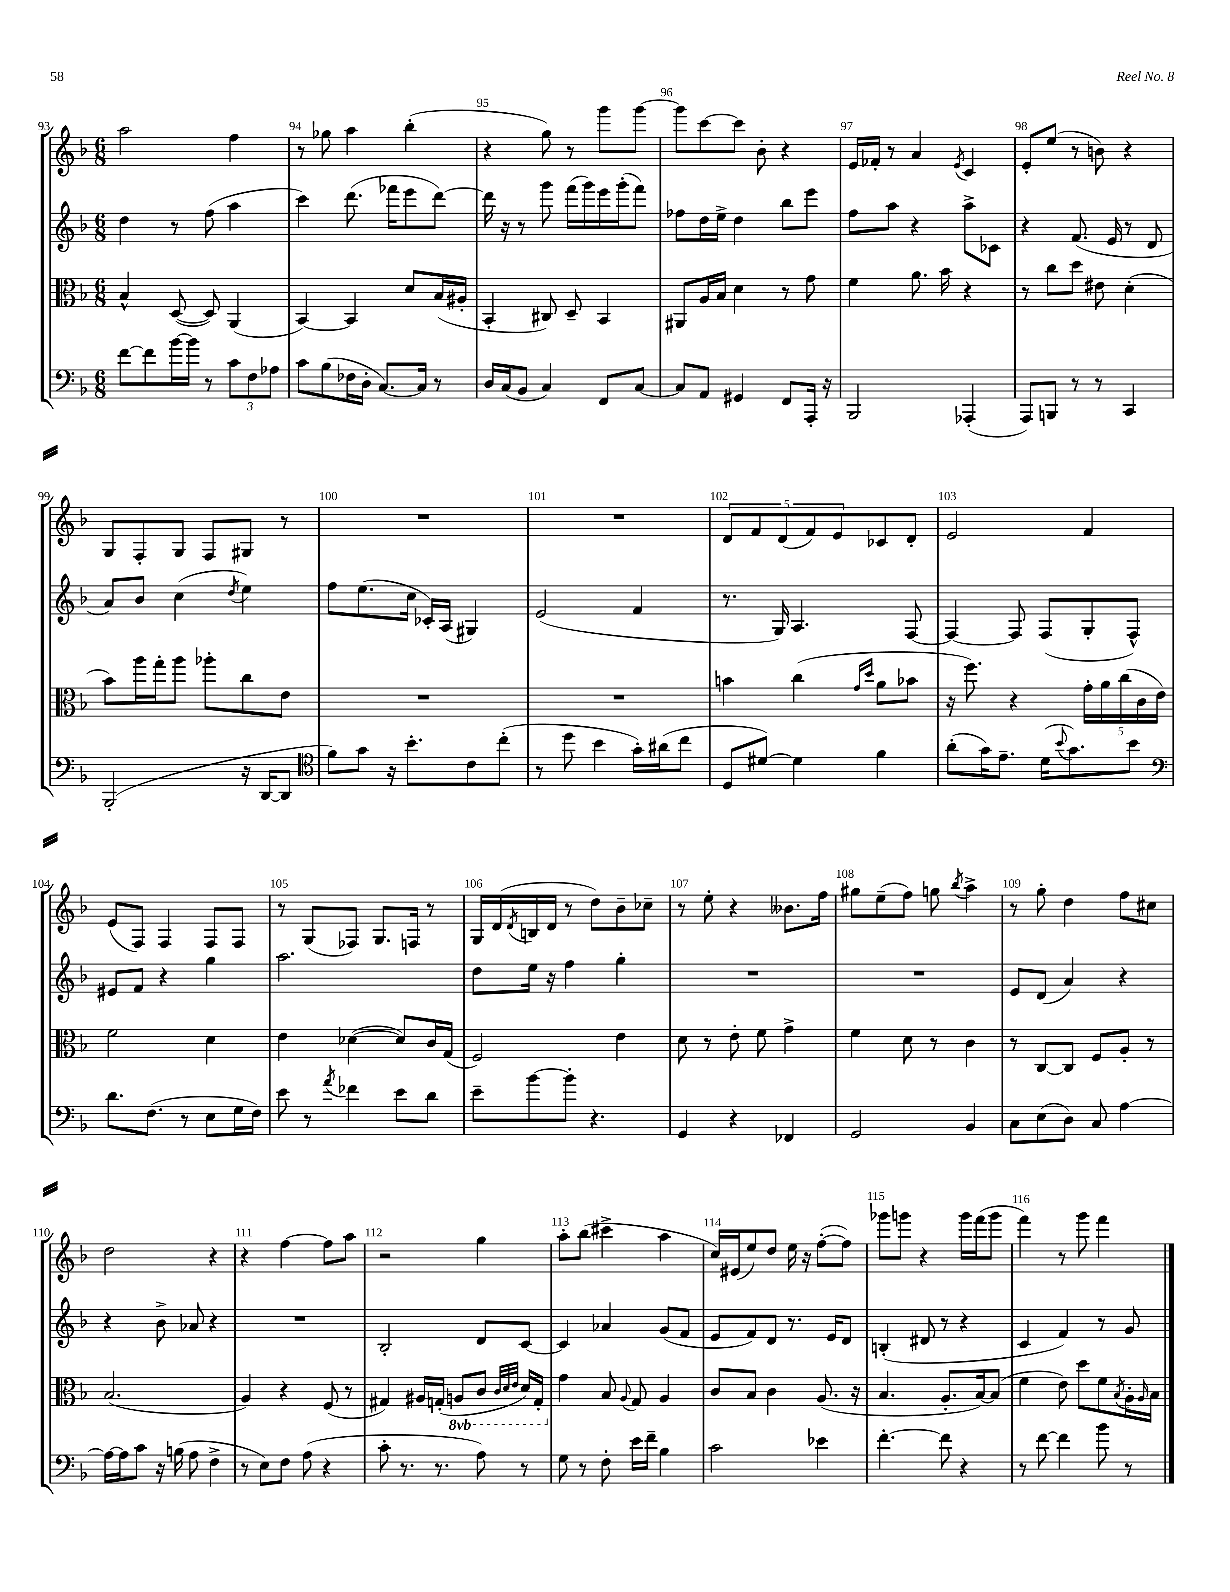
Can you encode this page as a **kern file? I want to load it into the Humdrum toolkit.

**kern	**kern	**kern	**kern
*staff4	*staff3	*staff2	*staff1
*clefF4	*clefC3	*clefG2	*clefG2
*k[b-]	*k[b-]	*k[b-]	*k[b-]
*M6/8	*M6/8	*M6/8	*M6/8
[8f	4B-^^	4dd	2aa
8f]	.	.	.
[16b-	([8D	8r	.
16b-]	.	.	.
8r	8D])	(8ff	.
12c	(4AA	4aa	4ff
12F	.	.	.
12A-	.	.	.
=	=	=	=
8c	[4BB-)	4ccc)	8r
(8B-	.	.	8gg-
16F-	4BB-]	(8.ddd	4aa
16D'	.	.	.
[8.C)	.	.	.
.	.	16fff-	.
.	8d	8eee	(4bb-'
16C]	.	.	.
8r	(16B-	[8ddd)	.
.	16A#'	.	.
=	=	=	=
16D	4BB-'	16ddd]	4r
(16C	.	16r	.
8BB-	.	8r	.
4C)	8C#)	8ggg	8gg)
.	8D~	(16fff	8r
.	.	16ggg)	.
8FF	4BB-	16eee	8ggg
.	.	(16ggg'	.
[8C	.	8fff)	[8ggg
=	=	=	=
8C]	8AA#	8ff-	8ggg]
8AA	16A	16dd	[8ccc
.	16B-	16ee^	.
4GG#	4d	4dd	8ccc]
.	.	.	8b-'
8FF	8r	8bb-	4r
16AAA'	8g	8eee	.
16r	.	.	.
=	=	=	=
2BBB-	4f	8ff	16e
.	.	.	16f-'
.	.	8aa	8r
.	8.a	4r	4a
.	16b-	.	.
.	.	.	8qe
(4AAA-'	4r	8aa^	4c
.	.	8c-	.
=	=	=	=
8AAA)	8r	4r	8e'
8BBB	8cc	.	(8ee
8r	8dd	(8.f	8r
8r	8e#	.	8b)
.	.	16e	.
4CC	(4d'	8r	4r
.	.	8d	.
=	=	=	=
(2BBB-'	8b-)	8a)	8G
.	16aa	8b-	8F'
.	16gg'	.	.
.	8aa	(4cc	8G
.	8aa-'	.	8F
.	.	8qdd	.
16r	8cc	4ee)	8G#
[16DD	.	.	.
8DD]	8e	.	8r
=	=	=	=
*clefC4	*	*	*
8f)	2.r	8ff	2.r
8g	.	(8.ee	.
16r	.	.	.
8.b-'	.	16cc	.
.	.	16c-')	.
.	.	(16A	.
8c	.	4G#)	.
(8cc'	.	.	.
=	=	=	=
8r	2.r	(2e	2.r
8dd	.	.	.
4b-	.	.	.
16g')	.	4f	.
(16a#	.	.	.
8cc	.	.	.
=	=	=	=
8D	4b	8.r	10d
.	.	.	10f
[8d#)	.	.	.
.	.	16G)	.
.	.	.	(10d
4d#]	(4cc	4.A	.
.	.	.	10f)
.	.	.	10e
.	16qqg	.	.
.	16qqdd	.	.
4f	8a	.	8c-
.	8b-	[8F	8d'
=	=	=	=
(8a'	16r	4F_	2e
.	8.ff)	.	.
16g)	.	.	.
8.e~	.	.	.
.	4r	8F]	.
(16d	.	(8F	.
8qqb-	.	.	.
8.g)	.	.	.
.	20g'	8G'	4f
.	20a	.	.
.	(20cc	.	.
8b-	.	8F^^)	.
.	20c	.	.
.	20e)	.	.
=	=	=	=
*clefF4	*	*	*
8.d	2f	8e#	(8e
.	.	8f	8F)
(8.F	.	.	.
.	.	4r	4F
8r	.	.	.
8E	4d	4gg	8F
16G	.	.	8F
16F)	.	.	.
=	=	=	=
8e	4e	2.aa	8r
8r	.	.	(8G
8qa	.	.	.
4f-	([4d-	.	8F-)
.	.	.	8.G
8e	8d-])	.	.
.	.	.	16F
8d	16c	.	8r
.	(16G	.	.
=	=	=	=
8e~	2F)	8dd	16G
.	.	.	(16d
.	.	.	8qd
[8b-	.	16ee	16B
.	.	16r	16d
8b-']	.	4ff	8r
4.r	.	.	8dd)
.	4e	4gg'	8b-~
.	.	.	8cc-~
=	=	=	=
4GG	8d	2.r	8r
.	8r	.	8ee'
4r	8e'	.	4r
.	8f	.	.
4FF-	4g^	.	8.b--
.	.	.	16ff
=	=	=	=
2GG	4f	2.r	8gg#
.	.	.	(8ee~
.	8d	.	8ff)
.	8r	.	8gg
.	.	.	8qbb-
4BB-	4c	.	4aa^
=	=	=	=
8C	8r	8e	8r
(8E	[8C	(8d	8gg'
8D)	8C]	4a)	4dd
8C	8F	.	.
[4A	8A'	4r	8ff
.	8r	.	8cc#
=	=	=	=
16A_	(2.B-	4r	2dd
16A]	.	.	.
8c	.	.	.
16r	.	8b-^	.
(16B	.	.	.
8A	.	8a-	.
4F^	.	4r	4r
=	=	=	=
8r	4A)	2.r	4r
8E)	.	.	.
8F	4r	.	[4ff
(8A	.	.	.
4r	(8F	.	8ff]
.	8r	.	8aa
=	=	=	=
8c'	4G#)	2B-'	2r
8.r	.	.	.
.	16A#	.	.
8.r	(16G'	.	.
.	8AA	.	.
8A)	8C	8d	4gg
.	32qqC	.	.
.	32qqD	.	.
.	32qqE	.	.
8r	16D)	[8c	.
.	16GG'	.	.
=	=	=	=
8G	4g	4c]	8aa'
8r	.	.	(8bb-
8F'	8B-	4a-	4ccc#^
.	8qqA	.	.
16e	8G	.	.
16f~	.	.	.
4B-	4A	(8g	4aa
.	.	8f	.
=	=	=	=
2c	8c	8e	16cc)
.	.	.	(16e#
.	8B-	8f)	8ee)
.	4c	8d	8dd
.	.	8.r	16ee
.	.	.	16r
4e-	(8.A	.	([8ff'
.	.	16e	.
.	.	8d	8ff])
.	16r	.	.
=	=	=	=
[4.f'	4.B-	(4B'	8ggg-
.	.	.	8ggg
.	.	8d#	4r
8f]	8.A'	8r	.
4r	.	4r	16ggg
.	[16B-)	.	(16fff
.	(8B-]	.	8ggg
=	=	=	=
8r	4f	4c	4fff)
[8f	.	.	.
4f]	8e)	4f)	8r
.	8dd	.	8ggg
8b-	8f	8r	4fff
.	8qB-	.	.
8r	16A'	8g	.
.	16qqA	.	.
.	16B-	.	.
==	==	==	==
*-	*-	*-	*-
